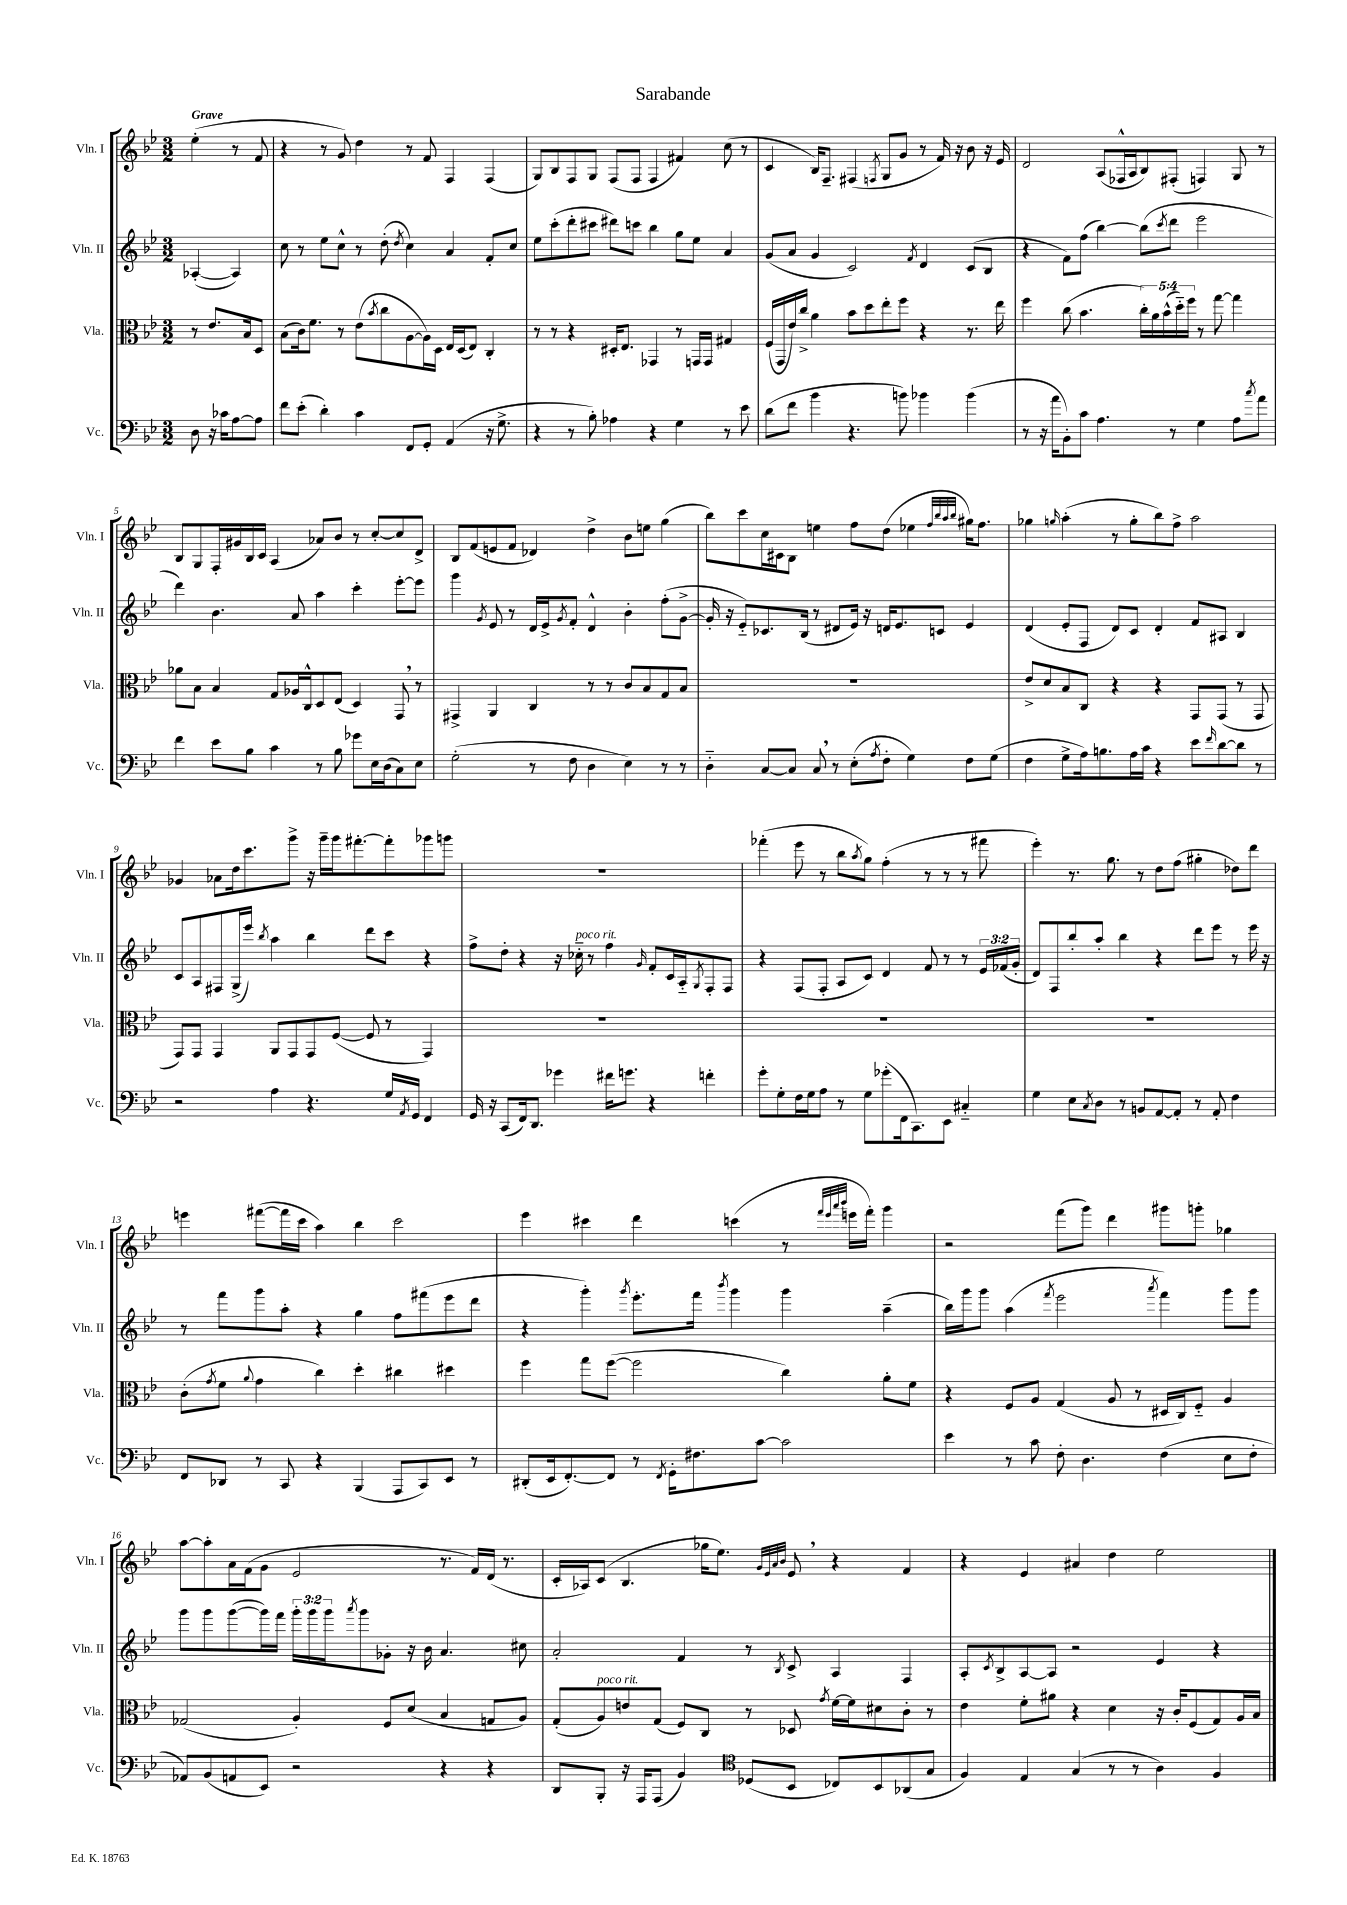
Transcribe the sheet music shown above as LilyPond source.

\header { title = "Sarabande" }
<<
\new StaffGroup <<
\new Staff = "s0" \with { instrumentName = "Vln. I" shortInstrumentName = "Vln. I" } {
    \clef treble \key bes \major \numericTimeSignature \time 3/2 \partial 2 \tempo "Grave"
    ees''4-.( r8 f'8 |
    r4 r8 g'8) d''4 r8 f'8 f4 f4( |
    g8) bes8 f8 g8 f8( f8 f4 fis'4) c''8( r8 |
    c'4 bes16) f8.-- fis4( \acciaccatura { f8 } g8 g'8 r8 f'16) r16 bes'8 r16 ees'16 |
    d'2 a8( fes16-^ a16 bes8) fis8-.( f4) g8 r8 |
    bes8 g8 f16-. gis'16 bes16 c'16 a4( aes'8) bes'8 r8 c''8~-. c''8 d'8-> |
    bes8 f'8( e'8 f'8 des'4) d''4-> bes'8 e''8 g''4( |
    bes''8) c'''8 c''16 cis'16 bes8 e''4 f''8 d''8( ees''4 \grace { f''32 bes''32 a''32 bes''32 } gis''16) f''8. |
    ges''4 \grace { g''16 } a''4-.( r8 g''8-. bes''8) f''8-> a''2 |
    ges'4 aes'8 d''16 c'''8. g'''8-> r16 g'''16-- g'''16 fis'''8.~-. fis'''8-. ges'''8 g'''8 |
    R1. |
    fes'''4-.( ees'''8 r8 bes''8 \acciaccatura { a''8 } g''8) f''4-.( r8 r8 r8 fis'''8 |
    ees'''4-.) r8. g''8. r8 d''8 f''8( gis''4-. des''8) d'''8 |
    e'''4 fis'''8~( fis'''16 c'''16 a''4) bes''4 c'''2 |
    ees'''4 cis'''4 d'''4 c'''4( r8 \grace { f'''32 ees'''32 a'''32 bes'''32 } e'''16 f'''16-.) g'''4 |
    r2 f'''8( g'''8) d'''4 gis'''8 g'''8-. ges''4 |
    a''8~ a''8-. a'16 f'16( g'8 ees'2 r8. f'16) d'16( r8. |
    c'16-. aes16) c'8( bes4. ges''16 ees''8.) \grace { g'32 ees'32 a'32 bes'32 } ees'8 \breathe r4 f'4 |
    r4 ees'4 ais'4 d''4 ees''2 \bar "|." |
}
\new Staff = "s1" \with { instrumentName = "Vln. II" shortInstrumentName = "Vln. II" } {
    \clef treble \key bes \major \numericTimeSignature \time 3/2 \override Staff.TupletNumber.text = #tuplet-number::calc-fraction-text \partial 2
    aes4~-.( aes4) |
    c''8 r8 ees''8 c''8-^ r8 d''8-.( \acciaccatura { d''8 } c''4) a'4 f'8-. c''8 |
    ees''8 c'''8-.( d'''8-. cis'''8 dis'''8) c'''8 bes''4 g''8 ees''8 a'4 |
    g'8( a'8 g'4 c'2) \acciaccatura { f'8 } d'4 c'8( bes8 |
    r4 f'8) f''8( bes''4~) bes''8( \acciaccatura { c'''8 } d'''8 ees'''2 |
    d'''4) bes'4. a'8 a''4 c'''4-. ees'''8~-. ees'''8 |
    g'''4 \acciaccatura { g'8 } ees'8 r8 d'16 ees'16-> \acciaccatura { g'8 } f'8-. d'4-^ bes'4-. f''8-.( g'8~-> |
    g'16-. r16 ees'8-_) ces'8. bes16( r8 dis'8 ees'16) r16 d'16 ees'8. c'8 ees'4 |
    d'4( ees'8-. f8 d'8) c'8 d'4-. f'8 ais8 bes4 |
    c'8 a8 fis8 g16->( ees'''16) \acciaccatura { bes''8 } a''4 bes''4 d'''8 c'''8 r4 |
    f''8-> d''8-. r4 r16 ces''16-_^\markup { \italic "poco rit." } r8 f''4 \grace { g'16 } f'8-. c'16 a16-_ \acciaccatura { g8 } f8-. f8 |
    r4 f8( f8-. a8 c'8) d'4 f'8 r8 r8 \tuplet 3/2 { ees'16 fes'16( g'16-. } |
    d'8) f8 bes''8-. a''8-. bes''4 r4 d'''8 ees'''8 r8 ees'''16 r16 |
    r8 f'''8 g'''8 a''8-. r4 g''4 f''8 fis'''8( ees'''8 d'''8 |
    r4 g'''4-.) \acciaccatura { g'''8 } ees'''8.-. f'''16 \acciaccatura { bes'''8 } g'''4 g'''4 a''4--( |
    bes''16) g'''16 g'''8 a''4( \acciaccatura { f'''8 } ees'''2 \acciaccatura { a'''8 } f'''4) g'''8 g'''8 |
    g'''8 g'''8 g'''8~( g'''16) f'''16 \tuplet 3/2 { g'''16-. g'''16 g'''16 } \acciaccatura { a'''8 } g'''8 ges'8-. r16 bes'16 a'4. cis''8 |
    a'2-. f'4 r8 \acciaccatura { bes8 } c'8-> a4 f4 |
    a8-. \acciaccatura { c'8 } bes8-> a8~ a8 r2 ees'4 r4 \bar "|." |
}
\new Staff = "s2" \with { instrumentName = "Vla." shortInstrumentName = "Vla." } {
    \clef alto \key bes \major \numericTimeSignature \time 3/2 \override Staff.TupletNumber.text = #tuplet-number::calc-fraction-text \partial 2
    r8 ees'8. bes16 d8 |
    bes8( c'16) f'8. r8 ees'8( \acciaccatura { bes'8 } c''8 a8~ a16) d16 ees16 d16( ees8) c4-. |
    r8 r8 r4 dis16-. ees8. ges,4 r8 g,16 g,16 gis4 |
    f16( g,16 ees'16) c''16-> a'4 bes'8 d''8 ees''8-. f''8 r4 r8. ees''16 |
    f''4 c''8( bes'4. \tuplet 5/4 { c''16-.) a'16 bes'16-^( d''16-_) f''16 } r8 g''8~ g''4 |
    aes'8 bes8 bes4 g8 aes16 c16-^ d8 ees8( d4) g,8 \breathe r8 |
    gis,4-> a,4 c4 r8 r8 c'8 bes8 g8 bes8 |
    R1. |
    ees'8-> d'8 bes8 c8 r4 r4 g,8 g,8( r8 g,8 |
    g,8) g,8 g,4 a,8 g,8 g,8 f8~( f8 r8 g,4) |
    R1. |
    R1. |
    R1. |
    c'8-.( \acciaccatura { g'8 } f'8 \appoggiatura { a'8 } g'4 c''4) d''4-. cis''4 dis''4 |
    f''4 g''8 f''8~( f''2 c''4) a'8-. f'8 |
    r4 f8 a8 g4( a8 r8 dis16 c16) f8-_ a4 |
    ges2( a4-.) f8 d'8( bes4 g8 a8) |
    g8-.( a8^\markup { \italic "poco rit." }) e'8 g8( f8) c8 r8 des8 \acciaccatura { g'8 } f'16~ f'16 dis'8 c'8-. r8 |
    ees'4 f'8-. ais'8 r4 d'4 r16 c'16-. f8( g8) a16 bes16 \bar "|." |
}
\new Staff = "s3" \with { instrumentName = "Vc." shortInstrumentName = "Vc." } {
    \clef bass \key bes \major \numericTimeSignature \time 3/2 \partial 2
    d8 r16 ces'16 a8~ a8 |
    f'8 ees'8-.( d'4-.) c'4 f,8 g,8-. a,4( r16 g8.-> |
    r4 r8 bes8-.) aes4 r4 g4 r8 ees'8 |
    d'8( f'8 bes'4 r4. b'8) bes'4 bes'4( |
    r8 r16 a'16 bes,8-.) c'8 a4. r8 g4 a8 \acciaccatura { c''8 } a'8 |
    f'4 ees'8 bes8 c'4 r8 bes8 ges'8 ees16 d16( c8) ees8 |
    g2-.( r8 f8 d4 ees4) r8 r8 |
    d4-_ c8~ c8 c8 \breathe r8 ees8-.( \acciaccatura { a8 } f8-. g4) f8 g8( |
    f4 g8-> a16) b8. a16 c'16 r4 ees'8 \grace { f'16 } d'8~ d'8 r8 |
    r2 a4 r4. g16 \acciaccatura { a,8 } g,16 f,4 |
    g,16 r16 c,8( f,16) d,8. ges'4 fis'16 g'8. r4 f'4-. |
    g'8-. g8-. f16 g16 a8 r8 g8 ges'8-.( f,16 c,8.) ees,8 cis4-_ |
    g4 ees8 \acciaccatura { c8 } d8 r8 b,8 a,8~ a,8-. r8 a,8-. f4 |
    f,8 des,8 r8 c,8 r4 bes,,4( a,,8 c,8) ees,8 r8 |
    dis,8-.( ees,16 f,8.~-.) f,8 r8 \acciaccatura { f,8 } g,16-. fis8. c'8~ c'2 |
    ees'4 r8 c'8 f8-. d4. f4( ees8 f8-. |
    aes,8) bes,8( a,8 ees,8) r2 r4 r4 |
    d,8 bes,,8-. r16 a,,16 a,,8( bes,4) \clef tenor des8( bes,8 ces8) bes,8 aes,8( g8 |
    f4) ees4 g4( r8 r8 a4) f4 \bar "|." |
}
>>
>>
